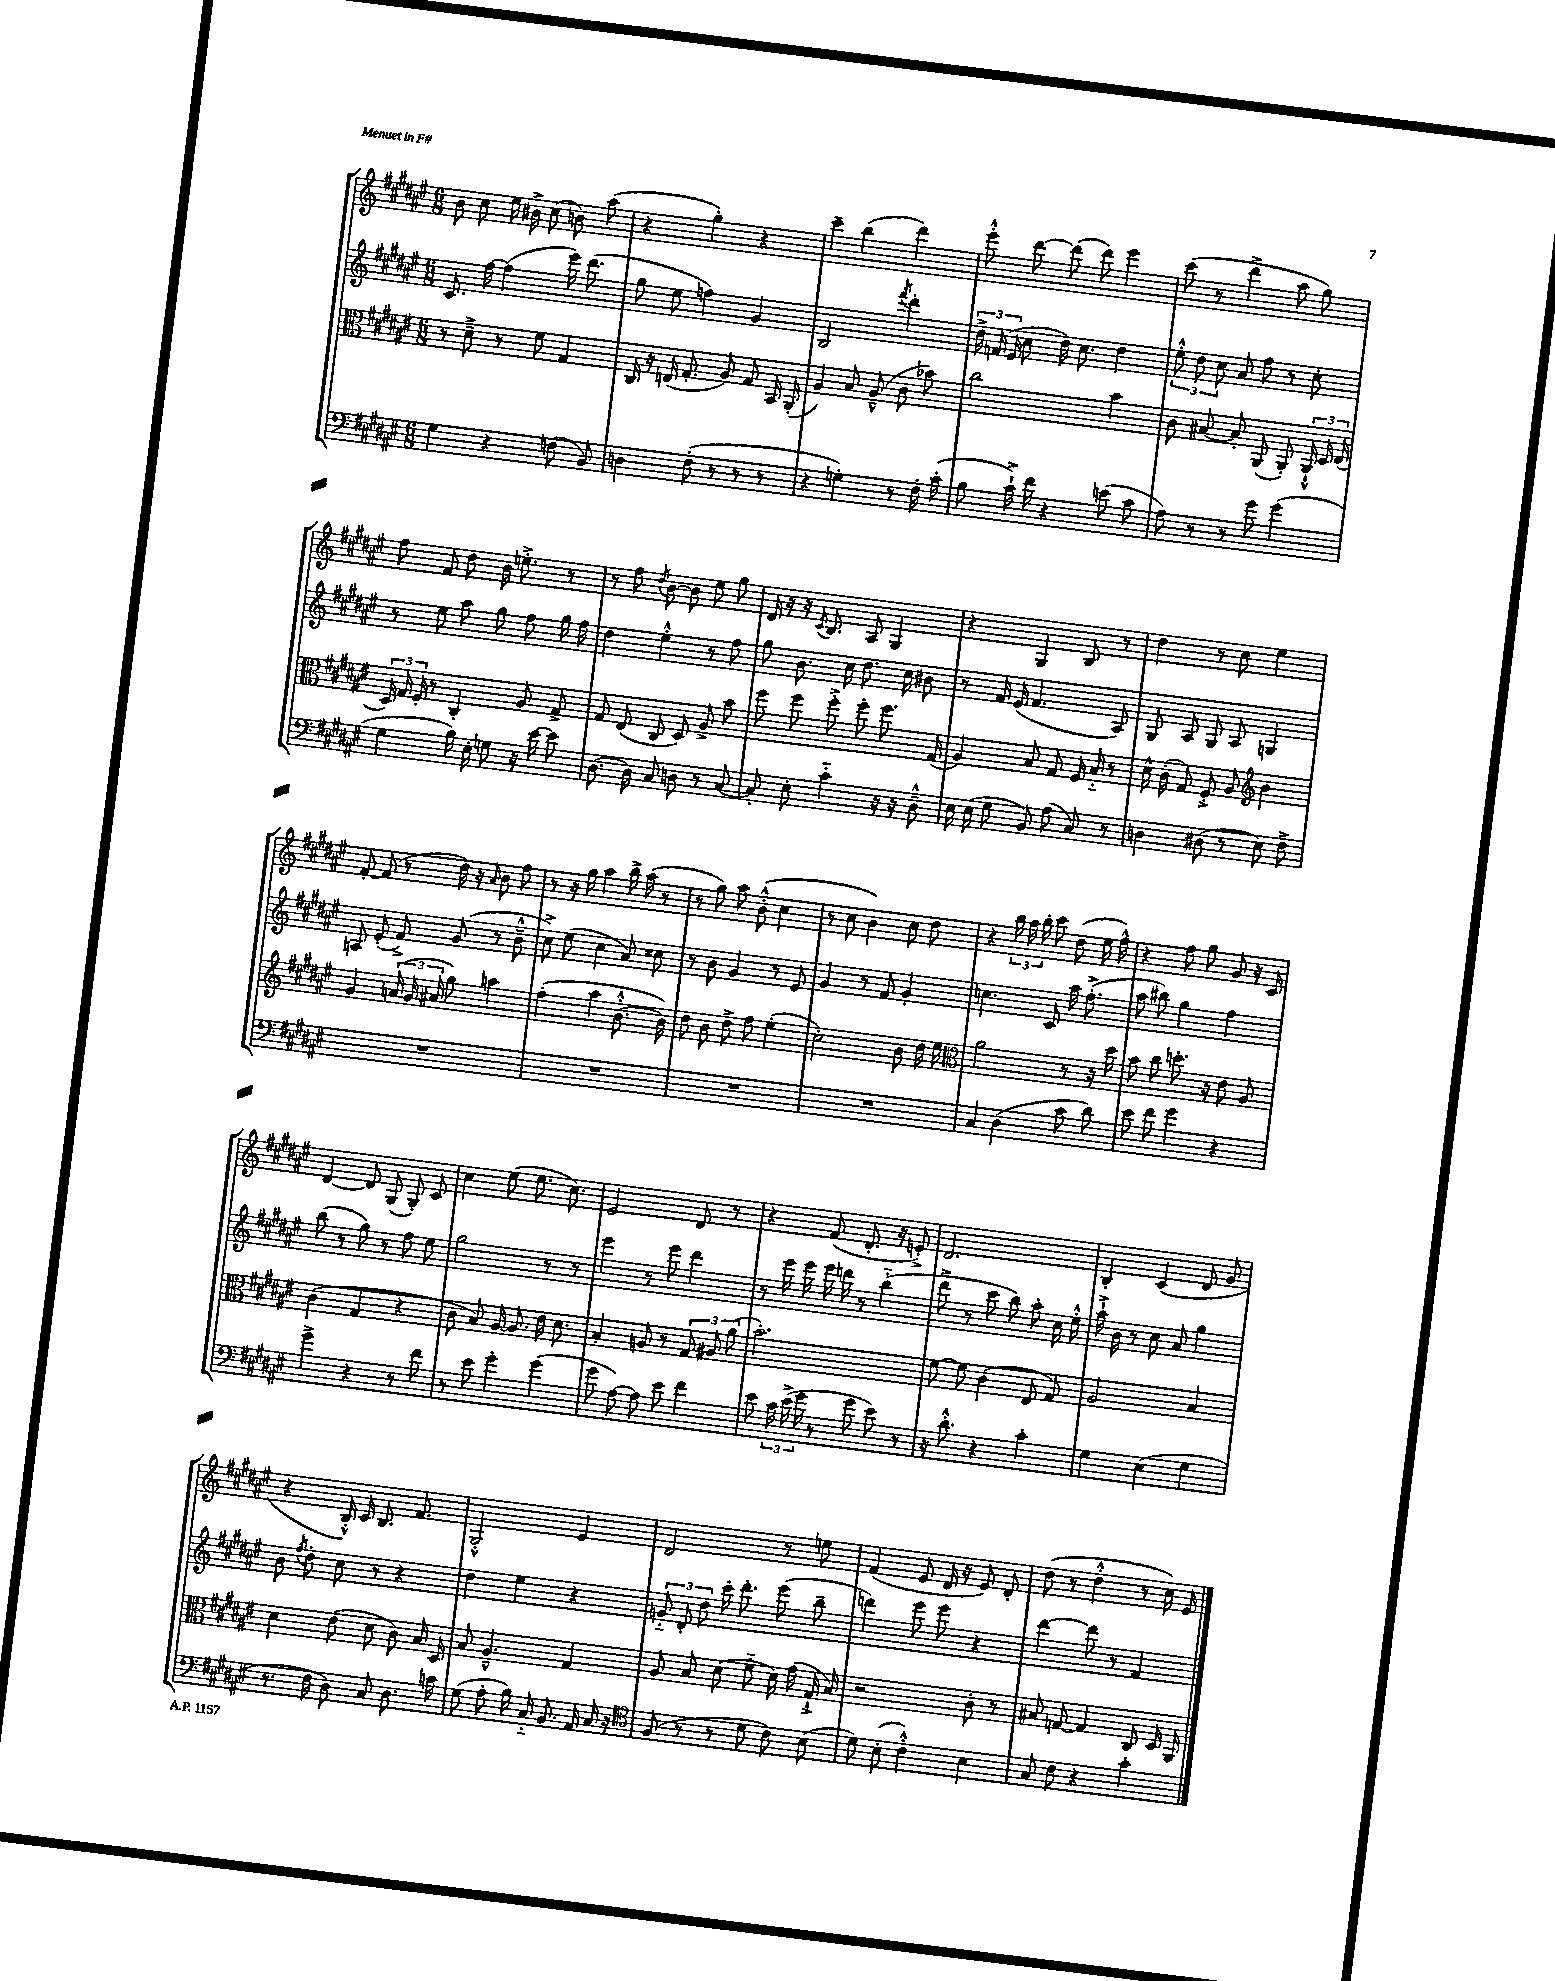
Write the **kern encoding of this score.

**kern	**kern	**kern	**kern
*staff4	*staff3	*staff2	*staff1
*clefF4	*clefC3	*clefG2	*clefG2
*k[f#c#g#d#a#e#]	*k[f#c#g#d#a#e#]	*k[f#c#g#d#a#e#]	*k[f#c#g#d#a#e#]
*M6/8	*M6/8	*M6/8	*M6/8
4G#	8r	8.c#	8b
.	8d#~^	.	8cc#
.	.	[16ff#	.
4r	8r	(4ff#]	16ee#
.	.	.	16b#^
.	8f#	.	(8cc#
(8F	4G#	16eee#)	8b)
.	.	(8.ddd#	.
8BB)	.	.	(8aa#
=	=	=	=
4D	16C#	8gg#	4r
.	16r	.	.
.	(16E	8ee#	.
.	8.G#'	.	.
(8F#'	.	4ff)	4gg#')
8r	8A#)	.	.
8r	8G#	4g#	4r
8r	16BB	.	.
.	(16AA#'	.	.
=	=	=	=
4r	4A#)	2B	4ccc#~
4G')	8B	.	(4bb
.	(8A#~^^	.	.
.	.	8qfff#	.
8r	8c#	4ddd#'	4ddd#)
16F#'	8b-)	.	.
(16c#'	.	.	.
=	=	=	=
8B	2cc#	24dd#^	8eee#'^^
.	.	(24f	.
.	.	24e#	.
16c#`^)	.	8cc#	[8ddd#
16f#	.	.	.
4r	.	16dd#)	(8ddd#]
.	.	8.cc#	.
.	.	.	8ddd#)
(8e	4b	4dd#	4eee#
8c#	.	.	.
=	=	=	=
8A#)	8c#	12ee#'^^	(8ccc#
.	.	12dd#	.
8r	[8B#	.	8r
.	.	12cc#	.
8r	8B#']	8a#	4ddd#^
8g#	(8AA#	8ff#	.
(4g#	8AA#')	8r	8aa#
.	24AA#`^^	8cc#'	8gg#)
.	24D#	.	.
.	(24E#	.	.
=	=	=	=
4G#	24D#)	8r	8ff#
.	24G#	.	.
.	24F#'	.	.
.	8r	8ee#	8f#
16B)	4C#'	8aa#	8dd#
16E#'	.	.	.
8G	.	8gg#	16b
.	.	.	8.ee'^
16r	8A#	8ff#	.
[16e#	.	.	.
8e#]	8G#^	16gg#	8r
.	.	16ff#	.
=	=	=	=
[8.D#	8G#	4dd#	8r
.	(8E#	.	8ff#
16D#]	.	.	.
.	.	.	8qdd#
8C#	8C#	4ee#'^^	[8b
8D	8D#)	.	8b]
8r	8A#^	8r	8ee#
[8C#	8b	8ff#	8gg#
=	=	=	=
8C#']	8ff#	8gg#	16d#
.	.	.	16r
8E#'	8ff#	8.b	16r
.	.	.	8qc#
.	.	.	8.B
4c#'~	8ff#'^	.	.
.	.	16cc#	.
.	8ff#'	8.dd#	8A#
16r	8.ff#	.	4G#
16r	.	16cc#	.
8D#~^^	.	8b#	.
.	(16G#	.	.
=	=	=	=
16E#	4A#)	8r	4r
(16E#	.	.	.
8G#	.	16f#	.
.	.	(16e#	.
8BB)	8B	4.f#	4G#
(8A#	8G#	.	.
8C#)	16F#	.	8B
.	16B'~	.	.
8r	8r	8A#)	8r
=	=	=	=
4D	16d#^^	8G#	4dd#
.	(16c#'	.	.
.	8G#)	8A#	.
(8D#	8F#'^	8G#	8r
8r	8A#	8A#	8cc#
*	*clefG2	*	*
8E#)	4b	4G	4ee#
8F#^	.	.	.
=	=	=	=
2.r	4g#	8A	[8f#'
.	.	(8e#'	(8f#]
.	(24a	8f#^)	8r
.	24g#	.	.
.	24a#	.	.
.	8gg#)	(8g#	16dd#)
.	.	.	16r
.	.	.	16qqa#
.	4aa	8r	8b
.	.	8b~^^	8ff#
=	=	=	=
2.r	(4ff#'	8cc#^)	8r
.	.	(8ee#	16r
.	.	.	16gg#
.	4aa#	4cc#	4aa#
.	[8.b'^^	8a#)	16bb^
.	.	.	(16aa#
.	.	8cc##	8r
.	16b])	.	.
=	=	=	=
2.r	8dd#	8r	8r
.	8b	8b	8gg#)
.	8dd#^	4g#	8aa#
.	8ff#	.	(8b'^^
.	(4ee#'	8r	4cc#
.	.	8e#	.
=	=	=	=
2.r	2cc#')	4g#	8r
.	.	.	8cc#
.	.	8r	4b)
.	.	8f#	.
.	8b	4g#'	8cc#
.	16dd#	.	8dd#
.	16ee#	.	.
=	=	=	=
*	*clefC3	*	*
4C#	2a#	4.cc	4r
(4D#	.	.	24bb
.	.	.	24aa#
.	.	.	24bb'
.	.	8c#	8ccc#
8c#	8r	16aa#	(8dd#
.	.	(8.ff#'^	.
8d#)	16r	.	16ee#
.	16dd#	.	16ff#^^)
=	=	=	=
8e#	8b	8aa#	4r
8f#	8cc#	8bb#)	.
4g#	8.dd'	4gg#	8ff#
.	.	.	8gg#
.	16r	.	.
4r	8e#	4ff#	8g#
.	8A#	.	16r
.	.	.	16c#
=	=	=	=
4g#^	(4c#	(8bb	[4d#
.	.	8r	.
4r	4G#	8gg#)	8d#]
.	.	8r	(8G#
8r	4r	8ff#	8G#')
8f#	.	8ee#	8c#
=	=	=	=
8r	8c#	2gg#	4cc#
8e#	8B)	.	.
4g#'	[16A#	.	(8ee#
.	8.A#]	.	.
.	.	.	8.ee#
(4g#	16e#	8r	.
.	8.d#	.	8.cc#)
.	.	8r	.
=	=	=	=
8g#	4B'	4eee#	2e#
[8A#)	.	.	.
8A#]	8A	8r	.
8e#	8r	8eee#	.
4f#	12G#	4ddd#	8d#
.	12A#	.	.
.	.	.	8r
.	(12a#	.	.
=	=	=	=
8e#	2.b')	8r	4r
24c#	.	16eee#	.
(24e#^	.	.	.
.	.	16eee#	.
24g#	.	.	.
8r	.	16eee#	(8f#
.	.	16ddd	.
8g#	.	8r	8.d#'
8e#)	.	(4bb'~	.
.	.	.	16r
8r	.	.	8e'^)
=	=	=	=
16r	[8f#	8ddd#^	2.d#
8.d#'^^	.	.	.
.	8f#]	8r	.
4r	(4c#	8ccc#	.
.	.	8bb)	.
4c#'	8E#	8aa#'	.
.	8G#)	16cc#	.
.	.	16ee#'^^	.
=	=	=	=
4G#	2A#	16aa#`^	4B'
.	.	16b	.
.	.	8r	.
(4E#	.	8cc#	(4c#
.	.	8a#	.
4G#	4B	4gg#	8d#
.	.	.	8g#
=	=	=	=
8.r	4d#	8b	4r
.	.	8qff#	.
.	.	8dd#'	.
16F#	.	.	.
8D#)	(8e#	8cc#	16B'^^)
.	.	.	16c#
8C#	8d#	8r	8.B
8.D#	8c#)	4r	.
.	.	.	8.f#
.	16B	.	.
16c	16D#	.	.
=	=	=	=
(8G#	8B	4dd#	2G#'^^
8A#'	4.A#~^^	.	.
16B)	.	4ee#	.
16C#'~	.	.	.
8.BB	.	.	.
.	4G#	4r	4e#
16AA#	.	.	.
16C#	.	.	.
16r	.	.	.
=	=	=	=
*clefC4	*	*	*
(8F#	8A#	12g'~	2d#
.	.	12d#'	.
8r	8B	.	.
.	.	12dd#	.
8r	(8d#	16ccc#'	.
.	.	8.ddd#'	.
8d#	8f#'~	.	.
8c#)	16d#)	(8eee#	8r
.	(16g#	.	.
(8B	16G#`^	8bb~	8ee
.	16B)	.	.
=	=	=	=
8d#)	2r	4ddd)	(4f#
(8B'	.	.	.
4c#'^^)	.	8eee#	8e#
.	.	8eee#	16d#
.	.	.	16r
4B	8c#'	4r	8e#)
.	8r	.	8d#'
=	=	=	=
8G#	8B#	[4ddd#	(8dd#
8c#	[8G	.	8r
4r	4G]	8ddd#]	4dd#'^^
.	.	8r	.
4g#'	8C#	4f#	8r
.	16D#	.	16cc#)
.	16AA#	.	16e#
==	==	==	==
*-	*-	*-	*-
